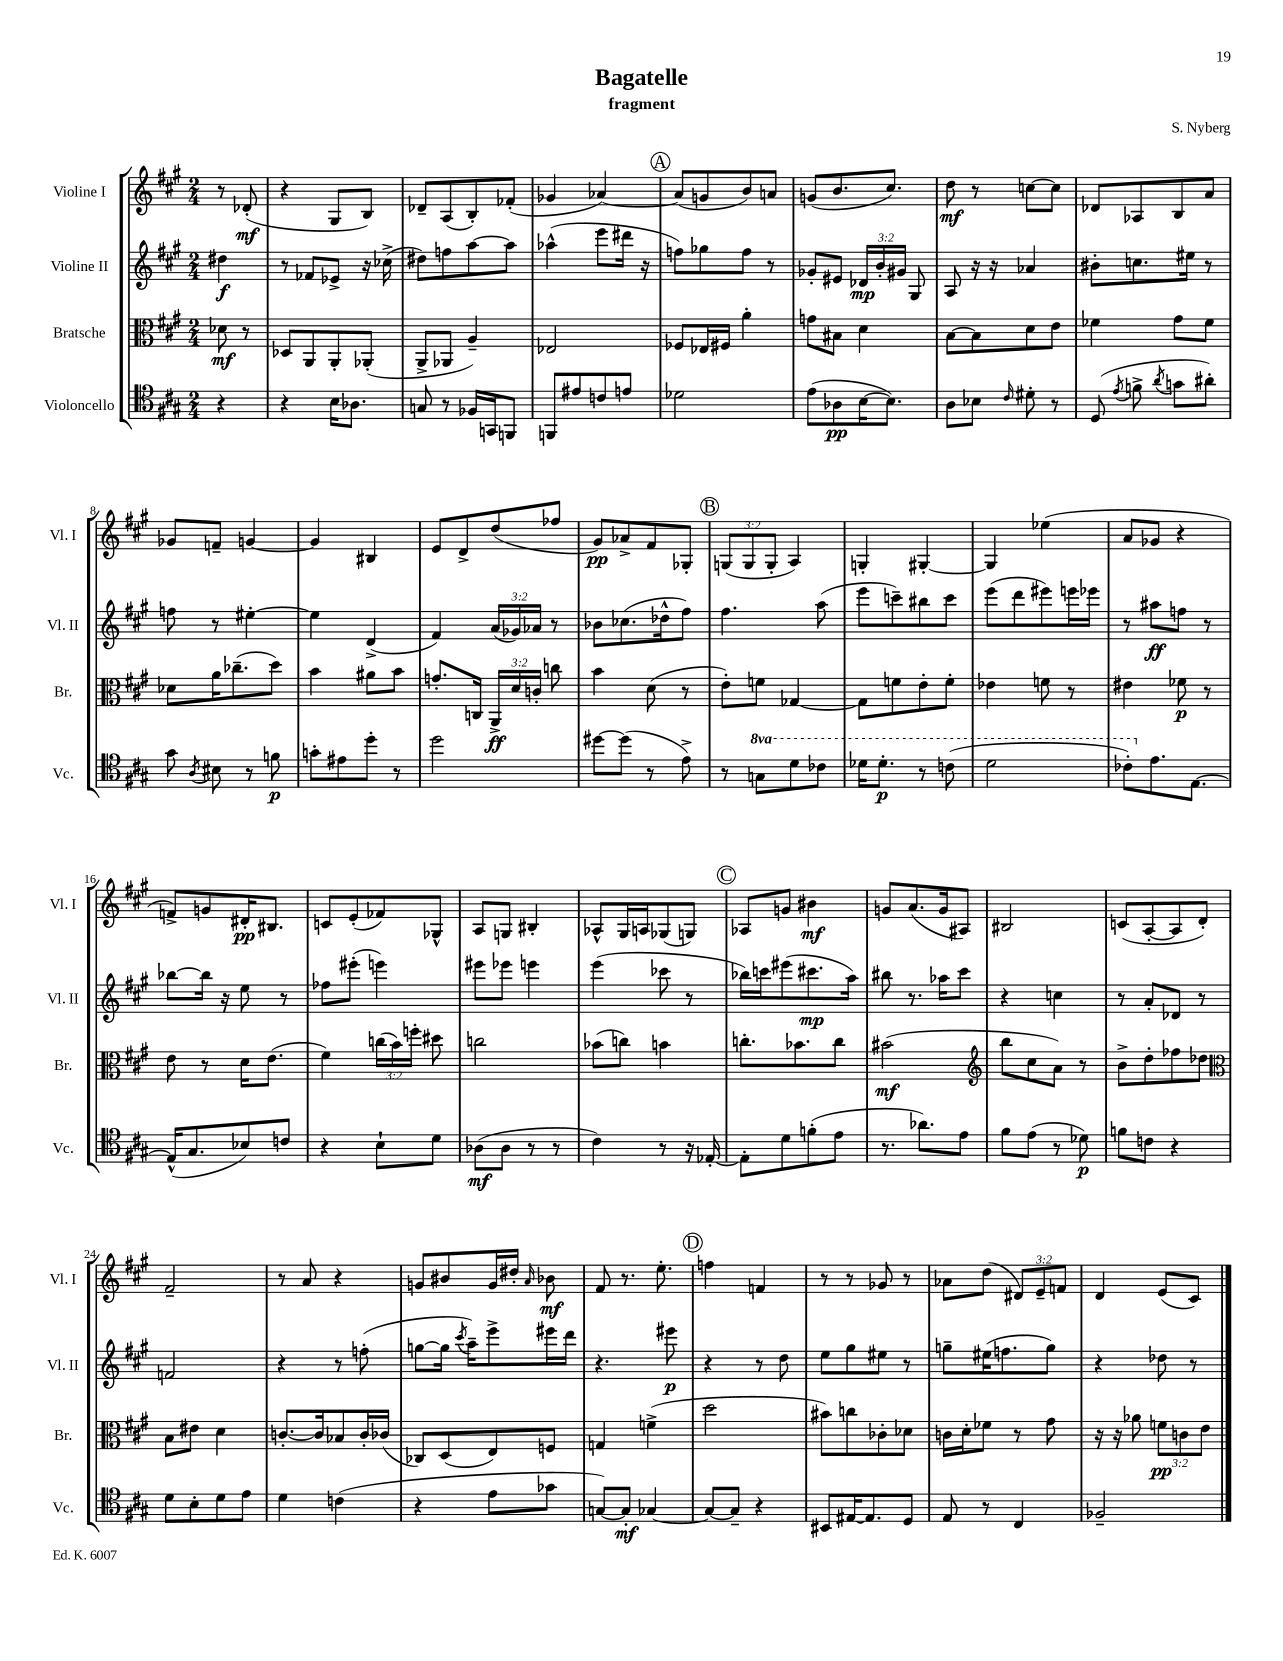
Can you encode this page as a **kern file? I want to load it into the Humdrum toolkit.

**kern	**dynam	**kern	**dynam	**kern	**dynam	**kern	**dynam
*part4	*part4	*part3	*part3	*part2	*part2	*part1	*part1
*staff4	*staff4	*staff3	*staff3	*staff2	*staff2	*staff1	*staff1
*I"Violoncello	*	*I"Bratsche	*	*I"Violine II	*	*I"Violine I	*
*I'Vc.	*	*I'Br.	*	*I'Vl. II	*	*I'Vl. I	*
*clefC4	*	*clefC3	*	*clefG2	*	*clefG2	*
*k[f#c#g#]	*	*k[f#c#g#]	*	*k[f#c#g#]	*	*k[f#c#g#]	*
*M2/4	*	*M2/4	*	*M2/4	*	*M2/4	*
=	=	=	=	=	=	=	=
4r	.	8d-X\	mf	4dd#X\	f	8r	.
.	.	8r	.	.	.	(8d-X'/	mf
=1	=1	=1	=1	=1	=1	=1	=1
4r	.	8D-X/L	.	8r	.	4r	.
.	.	8AA/	.	8f-X/L	.	.	.
16B\KL	.	8AA'/	.	8e-X^/J	.	8G#/L	.
8.A-X\J	.	.	.	.	.	.	.
.	.	(8AA-X'/J	.	16r	.	8B/J)	.
.	.	.	.	(16cc-X^\	.	.	.
=2	=2	=2	=2	=2	=2	=2	=2
8Gn/	.	8AA^/L	.	8dd#X\L)	.	8d-X~/L	.
8r	.	8AA-X/J	.	8ffn\	.	(8A/	.
16F-X/LL	.	4A~/)	.	[8aa\	.	8B'/)	.
16GGn/J	.	.	.	.	.	.	.
8FFn/J	.	.	.	8aa\J]	.	(8f-X'/J	.
=3	=3	=3	=3	=3	=3	=3	=3
8FFn/L	.	2E-X/	.	(4aa-X^^\	.	4g-X/	.
8e#X/	.	.	.	.	.	.	.
8cn/	.	.	.	8eee\L	.	[4a-X/)	.
8en/J	.	.	.	16ddd#X\Jk	.	.	.
.	.	.	.	16r	.	.	.
!!LO:REH:place=s1:t=A
=4	=4	=4	=4	=4	=4	=4	=4
2d-X\	.	8F-X/L	.	8ffn\L)	.	(8a-/L]	.
.	.	16E-X/L	.	8gg-X\	.	8gn/	.
.	.	16F#X/JJ	.	.	.	.	.
.	.	4a'\	.	8ff\J	.	8b/)	.
.	.	.	.	8r	.	8an/J	.
=5	=5	=5	=5	=5	=5	=5	=5
(8e\L	.	8gn\L	.	8g-X'/L	.	(8gn/L	.
8A-X\	pp	8B#X\J	.	8e#X/J	.	8.b/	.
[16B\K	.	4d\	.	24d-X/LL	mp	.	.
.	.	.	.	24b'/	.	.	.
8.B\J])	.	.	.	.	.	8.cc#/J)	.
.	.	.	.	24g#X/JJ	.	.	.
.	.	.	.	8G#/	.	.	.
=6	=6	=6	=6	=6	=6	=6	=6
8A\L	.	[8B\L	.	8A/	.	8dd\	mf
8B-X\J	.	8B\]	.	16r	.	8r	.
.	.	.	.	16r	.	.	.
16qqc#/	.	.	.	.	.	.	.
8d#X'\	.	8d\	.	4a-X/	.	[8ccn\L	.
8r	.	8e\J	.	.	.	8cc\J]	.
=7	=7	=7	=7	=7	=7	=7	=7
(8D/	.	4f-X\	.	8b#X'\L	.	8d-X/L	.
8qe/	.	.	.	.	.	.	.
8fn^\	.	.	.	8.ccn\	.	8A-X/	.
8qa/	.	.	.	.	.	.	.
8gn\L	.	8g#\L	.	.	.	8B/	.
.	.	.	.	16ee#X\Jk	.	.	.
8a#X'\J)	.	8f-\J	.	8r	.	8a/J	.
!!LO:LB:g=z
=8	=8	=8	=8	=8	=8	=8	=8
8g#\	.	8d-X\L	.	8ffn\	.	8g-X/L	.
8qA/	.	.	.	.	.	.	.
8B#X\	.	16a\K	.	8r	.	8fn~/J	.
.	.	(8.cc-X~\	.	.	.	.	.
8r	.	.	.	[4ee#X'\	.	[4gn/	.
8fn\	p	8dd\J)	.	.	.	.	.
=9	=9	=9	=9	=9	=9	=9	=9
8gn'\L	.	4b\	.	4ee#\]	.	4g/]	.
8e#X\	.	.	.	.	.	.	.
8dd'\J	.	8a#X\L	.	(4d^/	.	4B#X/	.
8r	.	8b\J	.	.	.	.	.
=10	=10	=10	=10	=10	=10	=10	=10
2dd\	.	8.gn'/L	.	4f#/)	.	8e/L	.
.	.	.	.	.	.	8d^/	.
.	.	16Cn/Jk	.	.	.	.	.
.	.	24AA^/LL	ff	(24a/LL	.	(8dd/	.
.	.	24d/	.	24g-X/)	.	.	.
.	.	24cn'/JJ	.	24a-X/JJ	.	.	.
.	.	8ccn\	.	8r	.	8ff-X/J	.
=11	=11	=11	=11	=11	=11	=11	=11
[8dd#X\L	.	4b\	.	8b-X\L	.	8g#/L)	pp
(8dd#\J]	.	.	.	(8.cc-X\	.	8a-X^/	.
8r	.	(8d\	.	.	.	8f#/	.
.	.	.	.	16dd-X^^\k	.	.	.
8e^\)	.	8r	.	8ff#\J)	.	8G-X'/J	.
!!LO:REH:place=s1:t=B
=12	=12	=12	=12	=12	=12	=12	=12
8r	.	8e'\L)	.	4.ff#\	.	(12Gn/L	.
.	.	.	.	.	.	12G/	.
*8va	*	*	*	*	*	*	*
8gn\L	.	8fn\J	.	.	.	.	.
.	.	.	.	.	.	12G'/J	.
8dd\	.	[4G-X/	.	.	.	4A/)	.
8cc-X\J	.	.	.	(8aa\	.	.	.
=13	=13	=13	=13	=13	=13	=13	=13
16dd-X\KL	.	8G-\L]	.	8eee\L	.	4Gn'/	.
8.dd-'\J	p	.	.	.	.	.	.
.	.	8fn\	.	8cccn~\)	.	.	.
8r	.	8e'\	.	8bb#X\	.	[4G#X'/	.
(8ccn\	.	8f'\J	.	8ccc\J	.	.	.
=14	=14	=14	=14	=14	=14	=14	=14
2dd\	.	4e-X\	.	(8eee\L	.	4G#/]	.
.	.	.	.	8ddd\	.	.	.
.	.	8fn\	.	8eee#X\)	.	(4ee-X\	.
.	.	8r	.	16eeen\L	.	.	.
.	.	.	.	16eee-X\JJ	.	.	.
=15	=15	=15	=15	=15	=15	=15	=15
8cc-X'\L)	.	4e#X\	.	8r	.	8a/L	.
*X8va	*	*	*	*	*	*	*
8.e\	.	.	.	8aa#X\L	ff	8g-X/J	.
.	.	8f-X\	p	8ffn\J	.	4r	.
[8.E\J	.	.	.	.	.	.	.
.	.	8r	.	8r	.	.	.
!!LO:LB:g=z
=16	=16	=16	=16	=16	=16	=16	=16
(16E^^/KL]	.	8e\	.	[8bb-X\L	.	8fn^/L)	.
8.G#/	.	.	.	.	.	.	.
.	.	8r	.	16bb-\Jk]	.	8gn/	.
.	.	.	.	16r	.	.	.
8B-X/)	.	16d\KL	.	8ee\	.	16d#X'/K	pp
.	.	(8.e\J	.	.	.	8.B#X/J	.
8cn/J	.	.	.	8r	.	.	.
=17	=17	=17	=17	=17	=17	=17	=17
4r	.	4f#\)	.	8ff-X\L	.	8cn/L	.
.	.	.	.	(8eee#X'\J	.	(8e'/	.
8B`\L	.	(24ccn\LL	.	4eeen\)	.	8f-X/)	.
.	.	24b\)	.	.	.	.	.
.	.	24ffn'\JJ	.	.	.	.	.
8d\J	.	8dd#X\	.	.	.	8G-X^^/J	.
=18	=18	=18	=18	=18	=18	=18	=18
(8A-X\L	mf	2ccn\	.	8eee#X\L	.	8A/L	.
8A-\J	.	.	.	8eee-X\J	.	8Gn/J	.
8r	.	.	.	4eeen\	.	4B#X'/	.
8r	.	.	.	.	.	.	.
=19	=19	=19	=19	=19	=19	=19	=19
4c#\)	.	(8b-X\L	.	(4eee\	.	8A-X^^/L	.
.	.	8ccn\J)	.	.	.	16G#/L	.
.	.	.	.	.	.	16An/J	.
8r	.	4bn\	.	8ccc-X\	.	(8G-X/	.
16r	.	.	.	8r	.	8Gn/J)	.
[16E-X'/	.	.	.	.	.	.	.
!!LO:REH:place=s1:t=C
=20	=20	=20	=20	=20	=20	=20	=20
8E-'\L]	.	8.ccn'\L	.	16bb-X\LL)	.	8A-X/L	.
.	.	.	.	16cccn\J	.	.	.
8d\	.	.	.	(8eee#X\	.	8gn/J	.
.	.	8.b-X\	.	.	.	.	.
(8fn'\	.	.	.	8.ccc#X\	mp	4b#X\	mf
8e\J	.	8cc\J	.	.	.	.	.
.	.	.	.	16aa\Jk)	.	.	.
=21	=21	=21	=21	=21	=21	=21	=21
8.r	.	(2b#X\	mf	8bb#X\	.	8gn/L	.
.	.	.	.	8.r	.	(8.a/	.
8.a-X\L)	.	.	.	.	.	.	.
.	.	.	.	16aa-X\KL	.	16g/k	.
8e\J	.	.	.	8ccc#\J	.	8A#X/J)	.
=22	=22	=22	=22	=22	=22	=22	=22
*	*	*clefG2	*	*	*	*	*
8f#\L	.	8bb\L	.	4r	.	2B#X/	.
(8e\J	.	8cc#\	.	.	.	.	.
8r	.	8a\J)	.	4ccn\	.	.	.
8d-X\)	p	8r	.	.	.	.	.
=23	=23	=23	=23	=23	=23	=23	=23
8fn\L	.	8b^\L	.	8r	.	(8cn/L	.
8cn\J	.	8dd'\	.	8a'/L	.	[8A'/	.
4r	.	8ff-X\	.	8d-X/J	.	8A/]	.
.	.	8dd-X\J	.	8r	.	8d'/J)	.
!!LO:LB:g=z
=24	=24	=24	=24	=24	=24	=24	=24
*	*	*clefC3	*	*	*	*	*
8d\L	.	8B\L	.	2fn/	.	2f#~/	.
8B'\	.	8e#X\J	.	.	.	.	.
8d\	.	4d\	.	.	.	.	.
8e\J	.	.	.	.	.	.	.
=25	=25	=25	=25	=25	=25	=25	=25
4d\	.	[8.cn'/L	.	4r	.	8r	.
.	.	.	.	.	.	8a/	.
.	.	16c/k]	.	.	.	.	.
(4cn\	.	8B-X/	.	8r	.	4r	.
.	.	16c'/L	.	(8ffn'\	.	.	.
.	.	(16c-X/JJ	.	.	.	.	.
=26	=26	=26	=26	=26	=26	=26	=26
4r	.	8C-X/L)	.	[8ggn\L	.	8gn/L	.
.	.	(8D/	.	16gg\Jk]	.	8b#X/	.
.	.	.	.	8qccc#/	.	.	.
.	.	.	.	16aa~\KL)	.	.	.
8e\L	.	8E/)	.	8eee^\	.	16g/L	.
.	.	.	.	.	.	16dd#X'/JJ	.
.	.	.	.	.	.	16qqa/	.
8g-X\J	.	8Fn/J	.	16eee#X\L	.	8b-X\	mf
.	.	.	.	16ddd\JJ	.	.	.
=27	=27	=27	=27	=27	=27	=27	=27
[8Gn/L)	.	4Gn/	.	4.r	.	8f#/	.
8G'/J]	mf	.	.	.	.	8.r	.
[4G-X/	.	(4fn^\	.	.	.	.	.
.	.	.	.	.	.	8.ee'\	.
.	.	.	.	8eee#X\	p	.	.
!!LO:REH:place=s1:t=D
=28	=28	=28	=28	=28	=28	=28	=28
8G-/L_	.	2dd\	.	4r	.	4ffn\	.
8G-~/J]	.	.	.	.	.	.	.
4r	.	.	.	8r	.	4fn/	.
.	.	.	.	8dd\	.	.	.
=29	=29	=29	=29	=29	=29	=29	=29
8BB#X/L	.	8b#X\L)	.	8ee\L	.	8r	.
[16E#X/K	.	8ccn\	.	8gg#\	.	8r	.
8.E#/]	.	.	.	.	.	.	.
.	.	8c-X'\	.	8ee#X\J	.	8g-X/	.
8D/J	.	8d-X\J	.	8r	.	8r	.
=30	=30	=30	=30	=30	=30	=30	=30
8E/	.	16cn\LL	.	8ggn~\L	.	8a-X\L	.
.	.	16d'\J	.	.	.	.	.
8r	.	8f-X\J	.	(16ee#X\K	.	(8dd\J	.
.	.	.	.	8.ffn\	.	.	.
4C#/	.	8r	.	.	.	12d#X/L)	.
.	.	.	.	.	.	12e~/	.
.	.	8g#\	.	8gg\J)	.	.	.
.	.	.	.	.	.	12fn/J	.
=31	=31	=31	=31	=31	=31	=31	=31
2F-X~/	.	16r	.	4r	.	4d/	.
.	.	16r	.	.	.	.	.
.	.	8a-X\	.	.	.	.	.
.	.	12fn\L	pp	8dd-X\	.	(8e/L	.
.	.	12cn\	.	.	.	.	.
.	.	.	.	8r	.	8c#/J)	.
.	.	12e\J	.	.	.	.	.
==	==	==	==	==	==	==	==
*-	*-	*-	*-	*-	*-	*-	*-
